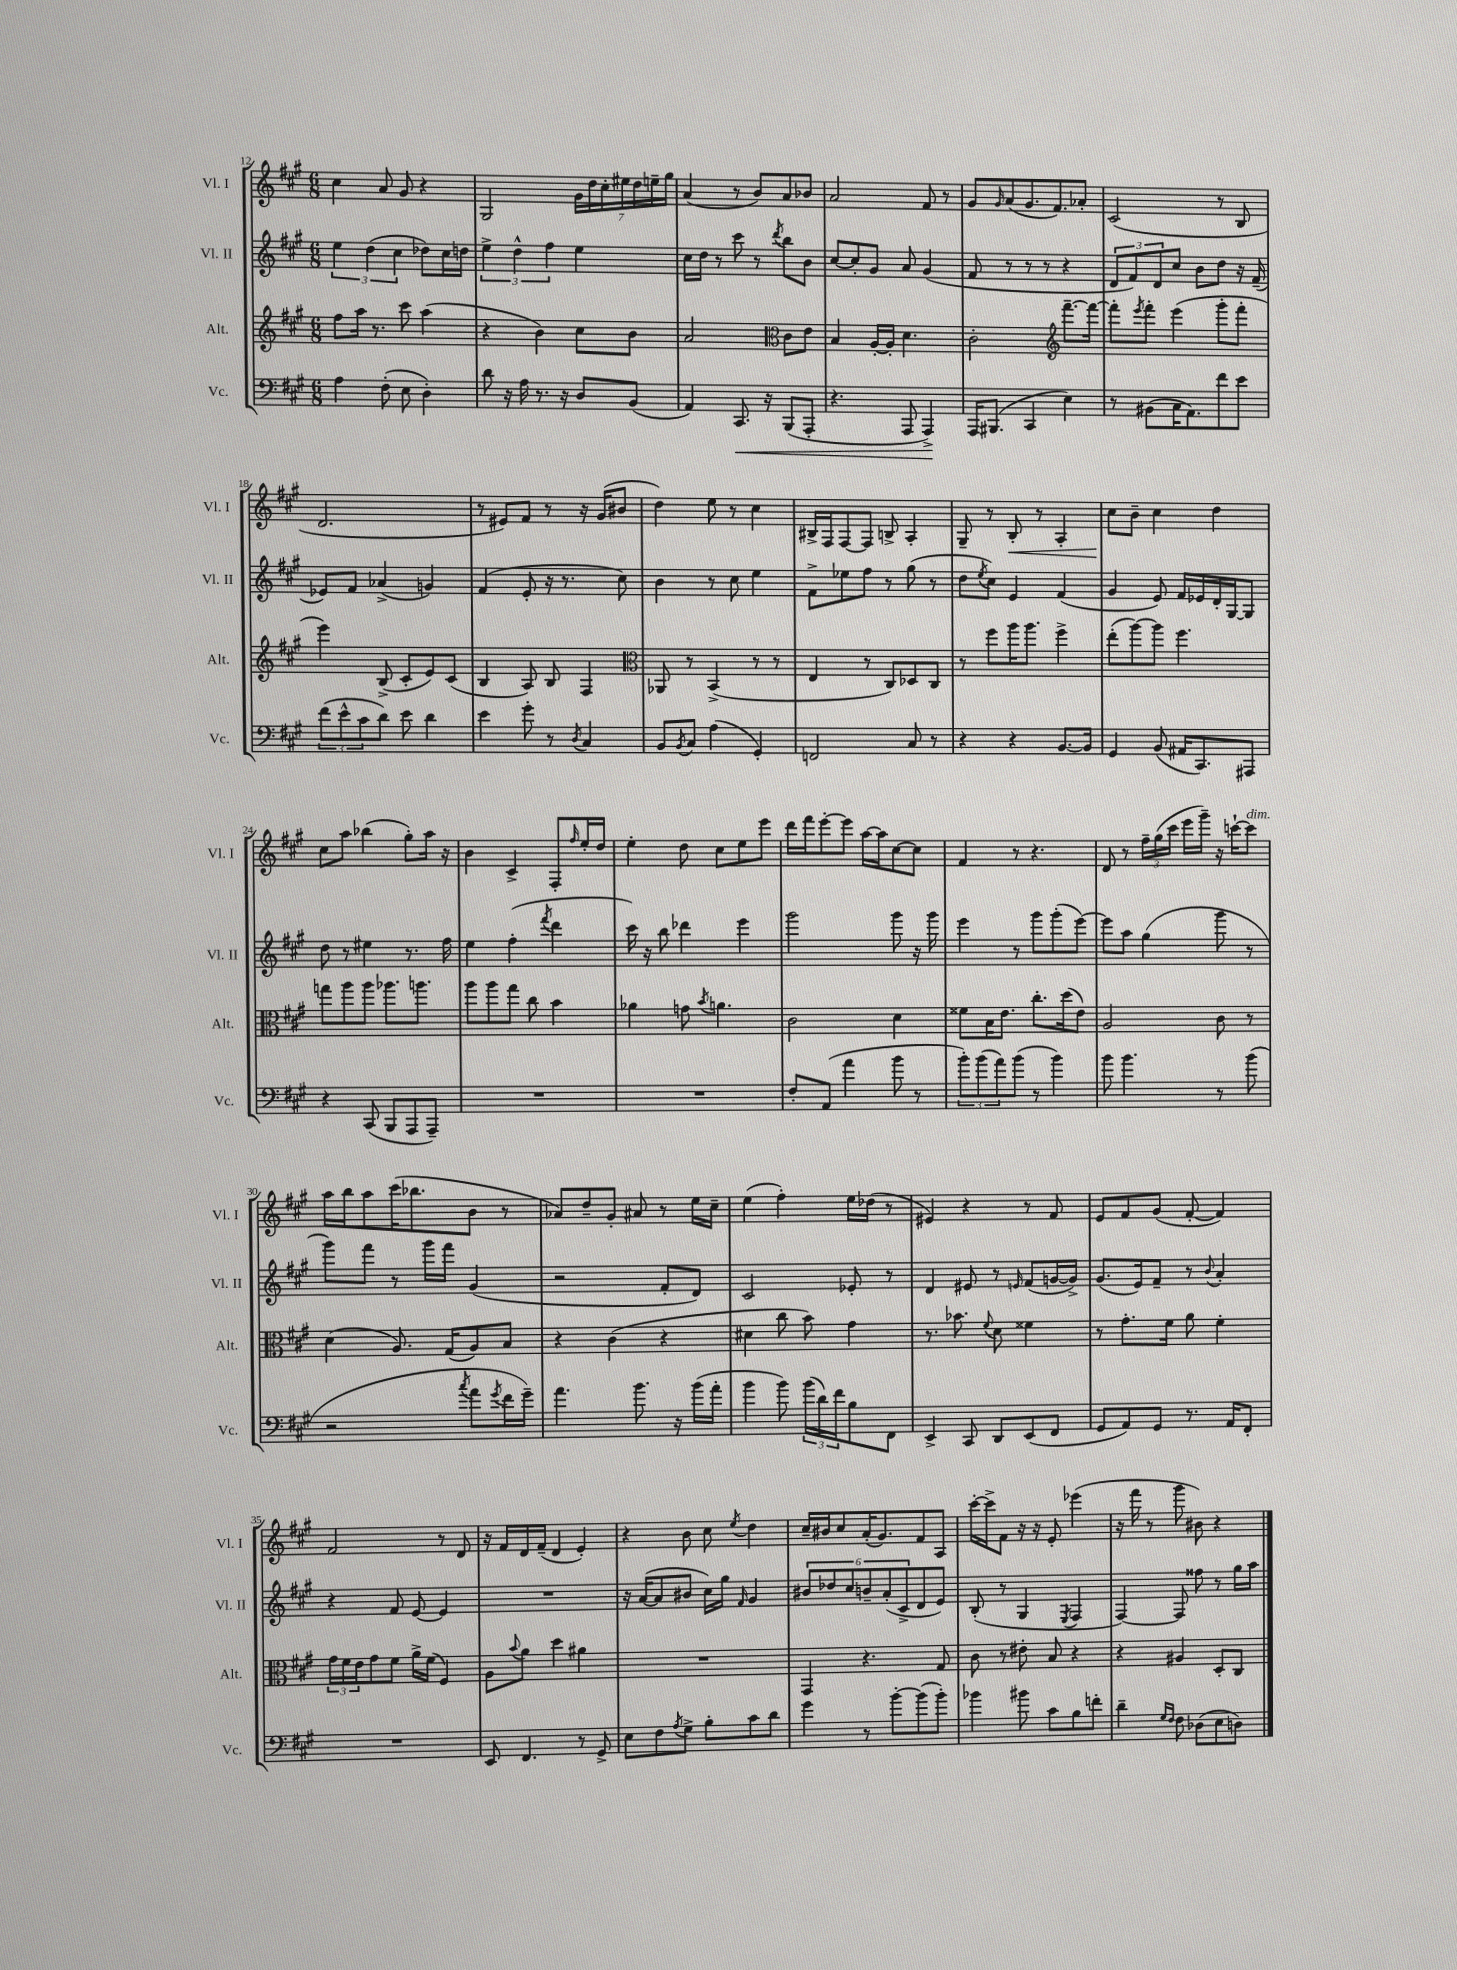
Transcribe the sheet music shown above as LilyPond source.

<<
\new StaffGroup <<
\new Staff = "s0" \with { instrumentName = "Vl. I" shortInstrumentName = "Vl. I" } {
    \clef treble \key a \major \numericTimeSignature \time 6/8
    cis''4 a'8 gis'8 r4 |
    gis2 \tuplet 7/4 { gis'16 d''16 cis''16-. eis''16 d''16 e''16-- gis''16 } |
    a'4( r8 b'8) a'8 bes'8 |
    a'2 fis'8 r8 |
    gis'8 \grace { gis'16 } a'8( gis'8. fis'8.) aes'8-. |
    cis'2( r8 b8 |
    d'2. |
    r8 eis'8) fis'8 r8 r16 gis'16( bis'8 |
    d''4) e''8 r8 cis''4 |
    bis16-> fis16 fis8~ fis8 b8-> a4-. |
    gis8-- r8 b8-.\< r8 a4-. |
    cis''8\! b'8-- cis''4 d''4 |
    cis''8 a''8 bes''4( gis''8-.) a''16 r16 |
    b'4 cis'4-> fis8-. \grace { fis''16 } e''16-. d''16 |
    e''4-. d''8 cis''8 e''8 e'''8 |
    d'''16 fis'''16 e'''8~-. e'''8 a''16~ a''16 cis''8~ cis''8 |
    fis'4 r8 r4. |
    d'8 r8 \tuplet 3/2 { fis''16-- gis''16( cis'''16 } e'''16 gis'''16--) r16 c'''16~-! c'''8^\markup { \italic "dim." } |
    a''16 b''16 a''8 cis'''16( bes''8. b'8 r8 |
    aes'8) d''8-- gis'8-. ais'8 r8 e''16 cis''16-- |
    e''4( fis''4-.) e''16 des''16( r8 |
    eis'4) r4 r8 fis'8 |
    e'8 fis'8 gis'8( fis'8~-. fis'4) |
    fis'2 r8 d'8 |
    r16 fis'16 d'16 fis'16--( d'4 e'4-.) |
    r4 b'8 cis''8 \acciaccatura { e''8 } d''4 |
    cis''16-- bis'16 cis''8 a'16-.( gis'8.) fis'8 a8 |
    cis'''16~-. cis'''16-> fis'8 r16 r16 e'8-. ees'''4( |
    r16 fis'''16 r8 gis'''8 bis'8) r4 \bar "|." |
}
\new Staff = "s1" \with { instrumentName = "Vl. II" shortInstrumentName = "Vl. II" } {
    \clef treble \key a \major \numericTimeSignature \time 6/8
    \tuplet 3/2 { e''4 d''4( cis''4 } des''8) cis''16 d''16 |
    \tuplet 3/2 { e''4-> d''4-^ fis''4 } e''4 |
    cis''16 d''16 r8 cis'''8 r8 \acciaccatura { d'''8 } b''8 b'8 |
    cis''8~ cis''8-. gis'8 a'8 gis'4( |
    fis'8 r8 r8 r8 r4 |
    \tuplet 3/2 { d'8 fis'8) d'8 } cis''8 b'8 d''8 r16 fis'16--( |
    ees'8) fis'8 aes'4->( g'4) |
    fis'4( e'8-. r16 r8. cis''8) |
    b'4 r8 cis''8 e''4 |
    fis'8-> ees''8 fis''8 r8 gis''8( r8 |
    d''8 \acciaccatura { e''8 } cis''8) e'4 fis'4( |
    gis'4 e'8) fis'16 ees'16 d'16-. gis16~ gis8 |
    d''8 r8 eis''4 r8. fis''16 |
    e''4 fis''4-.( \acciaccatura { fis'''8 } d'''4 |
    cis'''16) r16 b''8 des'''4 e'''4 |
    gis'''2 gis'''8 r16 gis'''16 |
    e'''4 r8 gis'''8 gis'''8-.( e'''8~) |
    e'''8 a''8 gis''4( gis'''8 r8 |
    gis'''8) fis'''8 r8 gis'''16 fis'''16 gis'4( |
    r2 fis'8-. d'8) |
    cis'2 ees'8-. r8 |
    d'4 eis'8 r8 \grace { e'16 } fis'8( g'16~ g'16->) |
    gis'8.( e'16) fis'8-- r8 \appoggiatura { b'8 } a'4-. |
    r4 fis'8 e'8~ e'4 |
    R2. |
    r16 a'16~( a'8 bis'8 cis''16) gis''16 \grace { fis'16 } gis'4 |
    \tuplet 6/4 { bis'8 des''8 cis''8 b'8-- a'8-.( cis'8-> } d'8 e'8) |
    b8-.( r8 gis4 \acciaccatura { e8 } fis4 |
    fis4~) fis8 fisis''8 r8 gis''16 a''16 \bar "|." |
}
\new Staff = "s2" \with { instrumentName = "Alt." shortInstrumentName = "Alt." } {
    \clef treble \key a \major \numericTimeSignature \time 6/8
    fis''8 a''16 r8. cis'''8 a''4( |
    r4 b'4) cis''8 b'8 |
    a'2 \clef alto cis'8 e'8 |
    b4 a16~-. a16-. d'4. |
    cis'2-. \clef treble fis'''8.~-- fis'''16~ |
    fis'''8-. \acciaccatura { e'''8 } fis'''8-. e'''4( gis'''8-. fis'''8-. |
    e'''4) b8->( cis'8-. e'8) cis'8( |
    b4 a8) b8 fis4 |
    \clef alto aes,8 r8 b,4->( r8 r8 |
    e4 r8 cis8) des8 cis8 |
    r8 fis''8 a''16 a''8. fis''4-> |
    e''8-.( a''8~) a''8 fis''4. |
    g''8 a''8 a''8 aes''8. a''8. |
    a''8 a''8 gis''8 cis''8 b'4 |
    aes'4 g'8 \acciaccatura { b'8 } a'4. |
    cis'2 d'4 |
    fisis'8 b16 e'8. cis''8.-. d''16( e'8) |
    a2 cis'8 r8 |
    d'4( a8.) gis16( a8) b8 |
    r4 cis'4( r4 |
    dis'4 cis''8 b'8) gis'4 |
    r8. bes'8. \appoggiatura { fis'8 } d'8 fisis'4 |
    r8 gis'8.-. fis'16 a'8 fis'4-. |
    \tuplet 3/2 { gis'16 fis'16 e'16 } gis'8 fis'8 a'16-> fis'16( fis4) |
    a8 \appoggiatura { b'8 } a'8 d''4 ais'4 |
    R2. |
    gis,4 r4. gis8 |
    cis'8 r8 eis'8-. b8 r4 |
    r4 ais4 d8-. cis8 \bar "|." |
}
\new Staff = "s3" \with { instrumentName = "Vc." shortInstrumentName = "Vc." } {
    \clef bass \key a \major \numericTimeSignature \time 6/8
    a4 fis8-.( e8 d4-.) |
    d'8 r16 a16 r8. r16 d8 b,8( |
    a,4) cis,8.\< r16 b,,8( a,,8-. |
    r4. a,,8 a,,4->\!) |
    a,,16 bis,,8.( cis,4 e4) |
    r8 bis,8( cis16 a,8.) fis'8 e'8 |
    \tuplet 3/2 { fis'8( e'8-^ cis'8 } d'8) e'8 d'4 |
    e'4 gis'8-. r8 \acciaccatura { d8 } cis4 |
    b,8 \acciaccatura { b,8 } cis8 a4( gis,4-.) |
    f,2 cis8 r8 |
    r4 r4 b,8.~ b,16 |
    gis,4 b,8( ais,16 cis,8.) ais,,8 |
    r4 cis,8( b,,8 a,,8 a,,8--) |
    R2. |
    R2. |
    fis8-. a,8( a'4 b'8 r8 |
    \tuplet 3/2 { b'8-.) b'8( a'8) } b'8( r8 b'4) |
    b'8 b'4. r8 b'8( |
    r2 \acciaccatura { cis''8 } a'8 \acciaccatura { gis'8 } fis'16 gis'16--) |
    a'4. b'8. r16 b'16( a'16-. |
    b'4 b'8) \tuplet 3/2 { b'16( d'16) fis'16 } b8 fis,8 |
    e,4-> cis,8 d,8 e,8( fis,8 |
    gis,8 a,8) gis,8 r8. a,16 fis,8-. |
    R2. |
    e,8 fis,4. r8 gis,8-> |
    e8 fis8 \acciaccatura { a8 } gis8-> b8-. cis'8 d'8 |
    gis'4 r8 b'8~-. b'8( b'8-.) |
    bes'4 bis'8 cis'8 b8 f'8-. |
    d'4-- \grace { gis16 fis16 } fis8 des8( e8 d8) \bar "|." |
}
>>
>>
\layout { \context { \Score currentBarNumber = #12 } }
